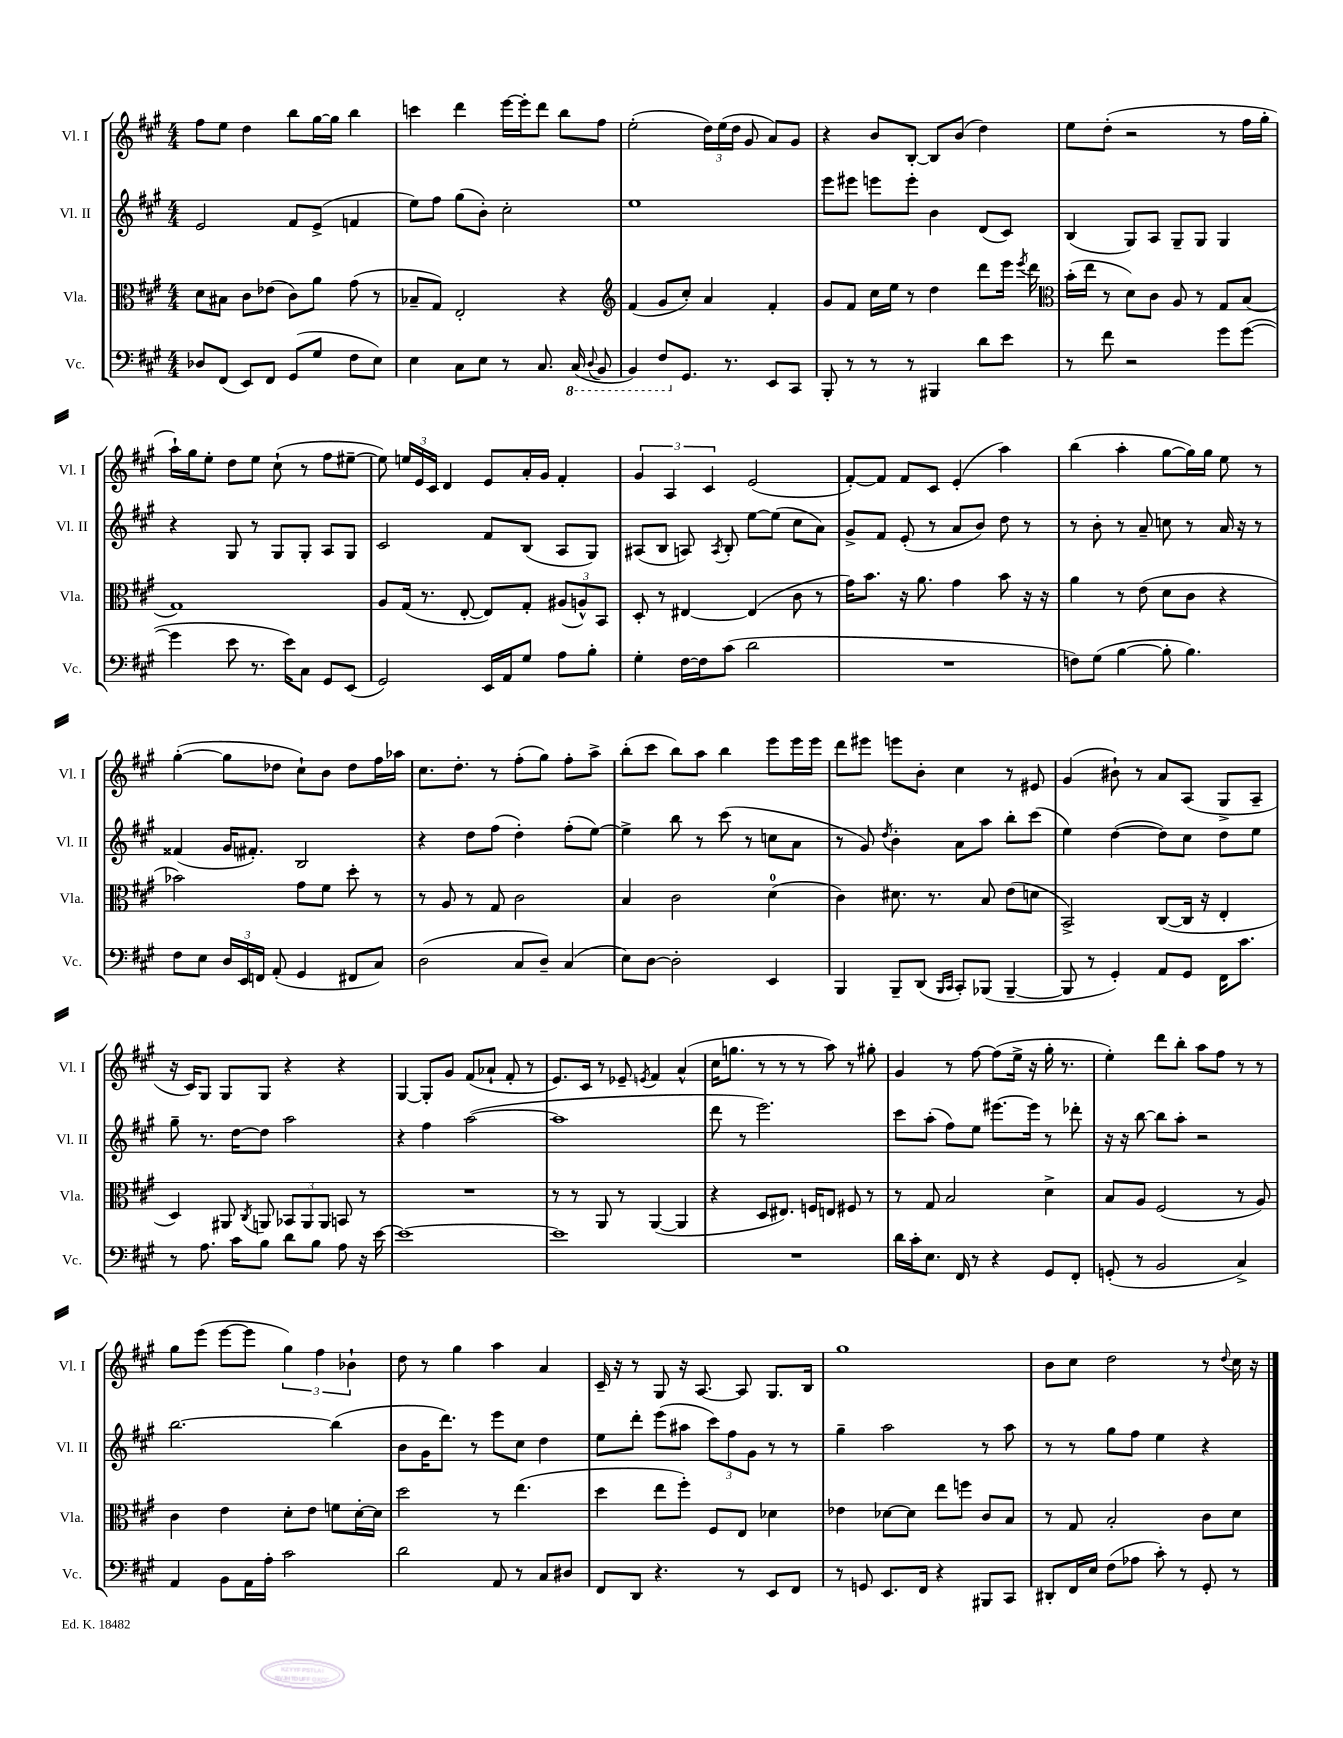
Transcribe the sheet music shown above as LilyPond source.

<<
\new StaffGroup <<
\new Staff = "s0" \with { instrumentName = "Vl. I" shortInstrumentName = "Vl. I" } {
    \clef treble \key a \major \numericTimeSignature \time 4/4
    \autoBeamOff fis''8[ e''8] d''4 b''8[ gis''16~ gis''16] b''4 |
    c'''4 d'''4 e'''16[~ e'''16-. d'''8] b''8[ fis''8] |
    e''2-.( \tuplet 3/2 { d''16[) e''16( d''16] } gis'8 a'8[) gis'8] |
    r4 b'8[ b8]~-. b8[ b'8]( d''4) |
    e''8[ d''8]-.( r2 r8 fis''16[ gis''16]-. |
    a''16[-!) gis''16 e''8]-. d''8[ e''8] cis''8-!( r8 fis''8[ eis''8]~-- |
    eis''8) \tuplet 3/2 { e''16[ e'16 cis'16] } d'4 e'8[ a'16-. gis'16] fis'4-. |
    \tuplet 3/2 { gis'4 a4 cis'4 } e'2( |
    fis'8[~-.) fis'8] fis'8[ cis'8] e'4-.( a''4) |
    b''4( a''4-. gis''8[~ gis''16) gis''16] e''8 r8 |
    gis''4~-.( gis''8[ des''8] cis''8[-!) b'8] des''8[ fis''16 aes''16] |
    cis''8.[ d''8.]-. r8 fis''8[-.( gis''8]) fis''8[-. a''8]-> |
    b''8[-.( cis'''8] b''8[) a''8] b''4 e'''8[ e'''16 e'''16] |
    d'''8[ eis'''8] e'''8[ b'8]-. cis''4 r8 eis'8 |
    gis'4( bis'8-!) r8 a'8[ a8]( gis8[-> a8]-- |
    r16 cis'16[) gis8] gis8[ gis8] r4 r4 |
    gis4~ gis8[-. gis'8] fis'8[( aes'8]-! fis'8-. r8 |
    e'8.[) cis'16] r8 ees'8-- \acciaccatura { e'8 } fis'4 a'4-^( |
    cis''16[ g''8.] r8 r8 r8 a''8) r8 gis''8-. |
    gis'4 r8 fis''8~ fis''8[( e''16]-> r16 gis''16-. r8. |
    e''4-.) d'''8[ b''8]-. a''8[ fis''8] r8 r8 |
    gis''8[ e'''8]( e'''8[~ e'''8] \tuplet 3/2 { gis''4) fis''4 bes'4-! } |
    d''8 r8 gis''4 a''4 a'4 |
    cis'16-- r16 r8 gis8 r16 a8.~ a8 gis8.[ b16] |
    gis''1 |
    b'8[ cis''8] d''2 r8 \appoggiatura { d''8 } cis''16 r16 \bar "|." |
}
\new Staff = "s1" \with { instrumentName = "Vl. II" shortInstrumentName = "Vl. II" } {
    \clef treble \key a \major \numericTimeSignature \time 4/4
    \autoBeamOff e'2 fis'8[ e'8]->( f'4 |
    e''8[) fis''8] gis''8[( b'8]-.) cis''2-. |
    e''1 |
    e'''8[ eis'''8] e'''8[ e'''8]-. b'4 d'8[( cis'8]) |
    b4( gis8[) a8] gis8[-- gis8] gis4 |
    r4 gis8 r8 gis8[ gis8]-. a8[ gis8] |
    cis'2 fis'8[ b8]( a8[ gis8]) |
    ais8[( b8] a8) \acciaccatura { a8 } b8-. e''8[~ e''8]( cis''8[ a'8]) |
    gis'8[-> fis'8] e'8-.( r8 a'8[ b'8]) d''8 r8 |
    r8 b'8-. r8 a'8-- c''8 r8 a'16 r16 r8 |
    fisis'4( gis'16[ fis'8.]-.) b2 |
    r4 d''8[ fis''8]( d''4-.) fis''8[-.( e''8]~) |
    e''4-> b''8 r8 cis'''8( r8 c''8[ a'8] |
    r8 gis'8) \acciaccatura { d''8 } b'4-. a'8[ a''8] b''8[-. cis'''8]( |
    e''4) d''4~( d''8[) cis''8] d''8[ e''8] |
    gis''8-- r8. d''16[~ d''8] a''2 |
    r4 fis''4 a''2~( |
    a''1 |
    d'''8 r8 e'''2.) |
    cis'''8[ a''8]-.( fis''8[) e''8] eis'''8.[~ eis'''16] r8 des'''8-. |
    r16 r16 b''8~ b''8[ a''8]-. r2 |
    b''2.~ b''4( |
    b'8[ gis'16 d'''8.]) r8 e'''8[ cis''8] d''4 |
    e''8[ d'''8]-. e'''8[( ais''8] \tuplet 3/2 { cis'''8[) fis''8 gis'8] } r8 r8 |
    gis''4-- a''2 r8 a''8 |
    r8 r8 gis''8[ fis''8] e''4 r4 \bar "|." |
}
\new Staff = "s2" \with { instrumentName = "Vla." shortInstrumentName = "Vla." } {
    \clef alto \key a \major \numericTimeSignature \time 4/4
    \autoBeamOff d'8[ bis8] cis'8[ ees'8]( cis'8[) a'8] gis'8( r8 |
    bes8[-- gis8]) e2-. r4 |
    \clef treble fis'4( gis'8[ cis''8]-.) a'4 fis'4-. |
    gis'8[ fis'8] cis''16[ e''16] r8 d''4 d'''8[ e'''16] \acciaccatura { e'''8 } d'''16 |
    \clef alto b'16[-.( e''16] r8 d'8[) cis'8] a8 r8 gis8[ b8]( |
    gis1) |
    a8[ gis16]( r8. e8~-. e8[) gis8]-. \tuplet 3/2 { ais8[( a8-^) b,8] } |
    d8-. r8 eis4~ eis4( cis'8 r8 |
    gis'16[) b'8.] r16 a'8. gis'4 b'8 r16 r16 |
    a'4 r8 e'8( d'8[ cis'8] r4 |
    bes'2) gis'8[ fis'8] d''8-. r8 |
    r8 a8 r8 gis8 cis'2 |
    b4 cis'2 d'4-0( |
    cis'4) dis'8. r8. b8 e'8[( d'8] |
    b,2->) cis8[~( cis16] r16 e4-. |
    d4) ais,8 \acciaccatura { cis8 } a,8 \tuplet 3/2 { bes,8[ a,8 a,8] } b,8 r8 |
    R1 |
    r8 r8 a,8 r8 a,4~( a,4 |
    r4 d8[ eis8.]) f16[ e8] fis8 r8 |
    r8 gis8 b2 d'4-> |
    b8[ a8] fis2( r8 a8) |
    cis'4 e'4 d'8[-. e'8] f'8[ d'16~-. d'16] |
    d''2 r8 e''4.( |
    d''4 e''8[ fis''8]-.) fis8[ e8] des'4 |
    ees'4 des'8[~ des'8] e''8[ f''8] cis'8[ b8] |
    r8 gis8 b2-. cis'8[ d'8] \bar "|." |
}
\new Staff = "s3" \with { instrumentName = "Vc." shortInstrumentName = "Vc." } {
    \clef bass \key a \major \numericTimeSignature \time 4/4
    \autoBeamOff des8[ fis,8]( e,8[) fis,8] gis,8[( gis8] fis8[ e8]) |
    e4 cis8[ e8] r8 cis8. \ottava #-1 cis,16( \appoggiatura { d,8 } b,,8 |
    b,,4) fis,8[ \ottava #0 gis,8.] r8. e,8[ cis,8] |
    b,,8-. r8 r8 r8 bis,,4 d'8[ e'8] |
    r8 fis'8 r2 gis'8[ gis'8]~( |
    gis'4 e'8 r8. e'16[) cis8] gis,8[ e,8]( |
    gis,2) e,16[ a,16 gis8] a8[ b8]-. |
    gis4-. fis16[~ fis16 cis'8]( d'2 |
    R1 |
    f8[) gis8]( b4~ b8-. b4.) |
    fis8[ e8] \tuplet 3/2 { d16[ e,16 f,16] } a,8-.( gis,4 fis,8[ cis8]) |
    d2( cis8[ d8]--) cis4( |
    e8[) d8]~ d2-. e,4 |
    b,,4 b,,8[-- d,8]( \grace { b,,16[ cis,16] } cis,8[-.) bes,,8]( bes,,4~-- |
    bes,,8 r8 gis,4-.) a,8[ gis,8] fis,16[ cis'8.] |
    r8 a8. cis'16[ b8] d'8[ b8] a8 r16 e'16~ |
    e'1~ |
    e'1 |
    R1 |
    d'16[ cis'16-. e8.] fis,16 r8 r4 gis,8[ fis,8]-. |
    g,8-.( r8 b,2 cis4->) |
    a,4 b,8[ a,16 a16]-. cis'2 |
    d'2 a,8 r8 cis8[ dis8] |
    fis,8[ d,8] r4. r8 e,8[ fis,8] |
    r8 g,8 e,8.[ fis,16] r4 bis,,8[ cis,8] |
    dis,8[-. fis,16 e16] fis8[( aes8] cis'8-.) r8 gis,8-. r8 \bar "|." |
}
>>
>>
\layout { \context { \Score \remove "Bar_number_engraver" } }
